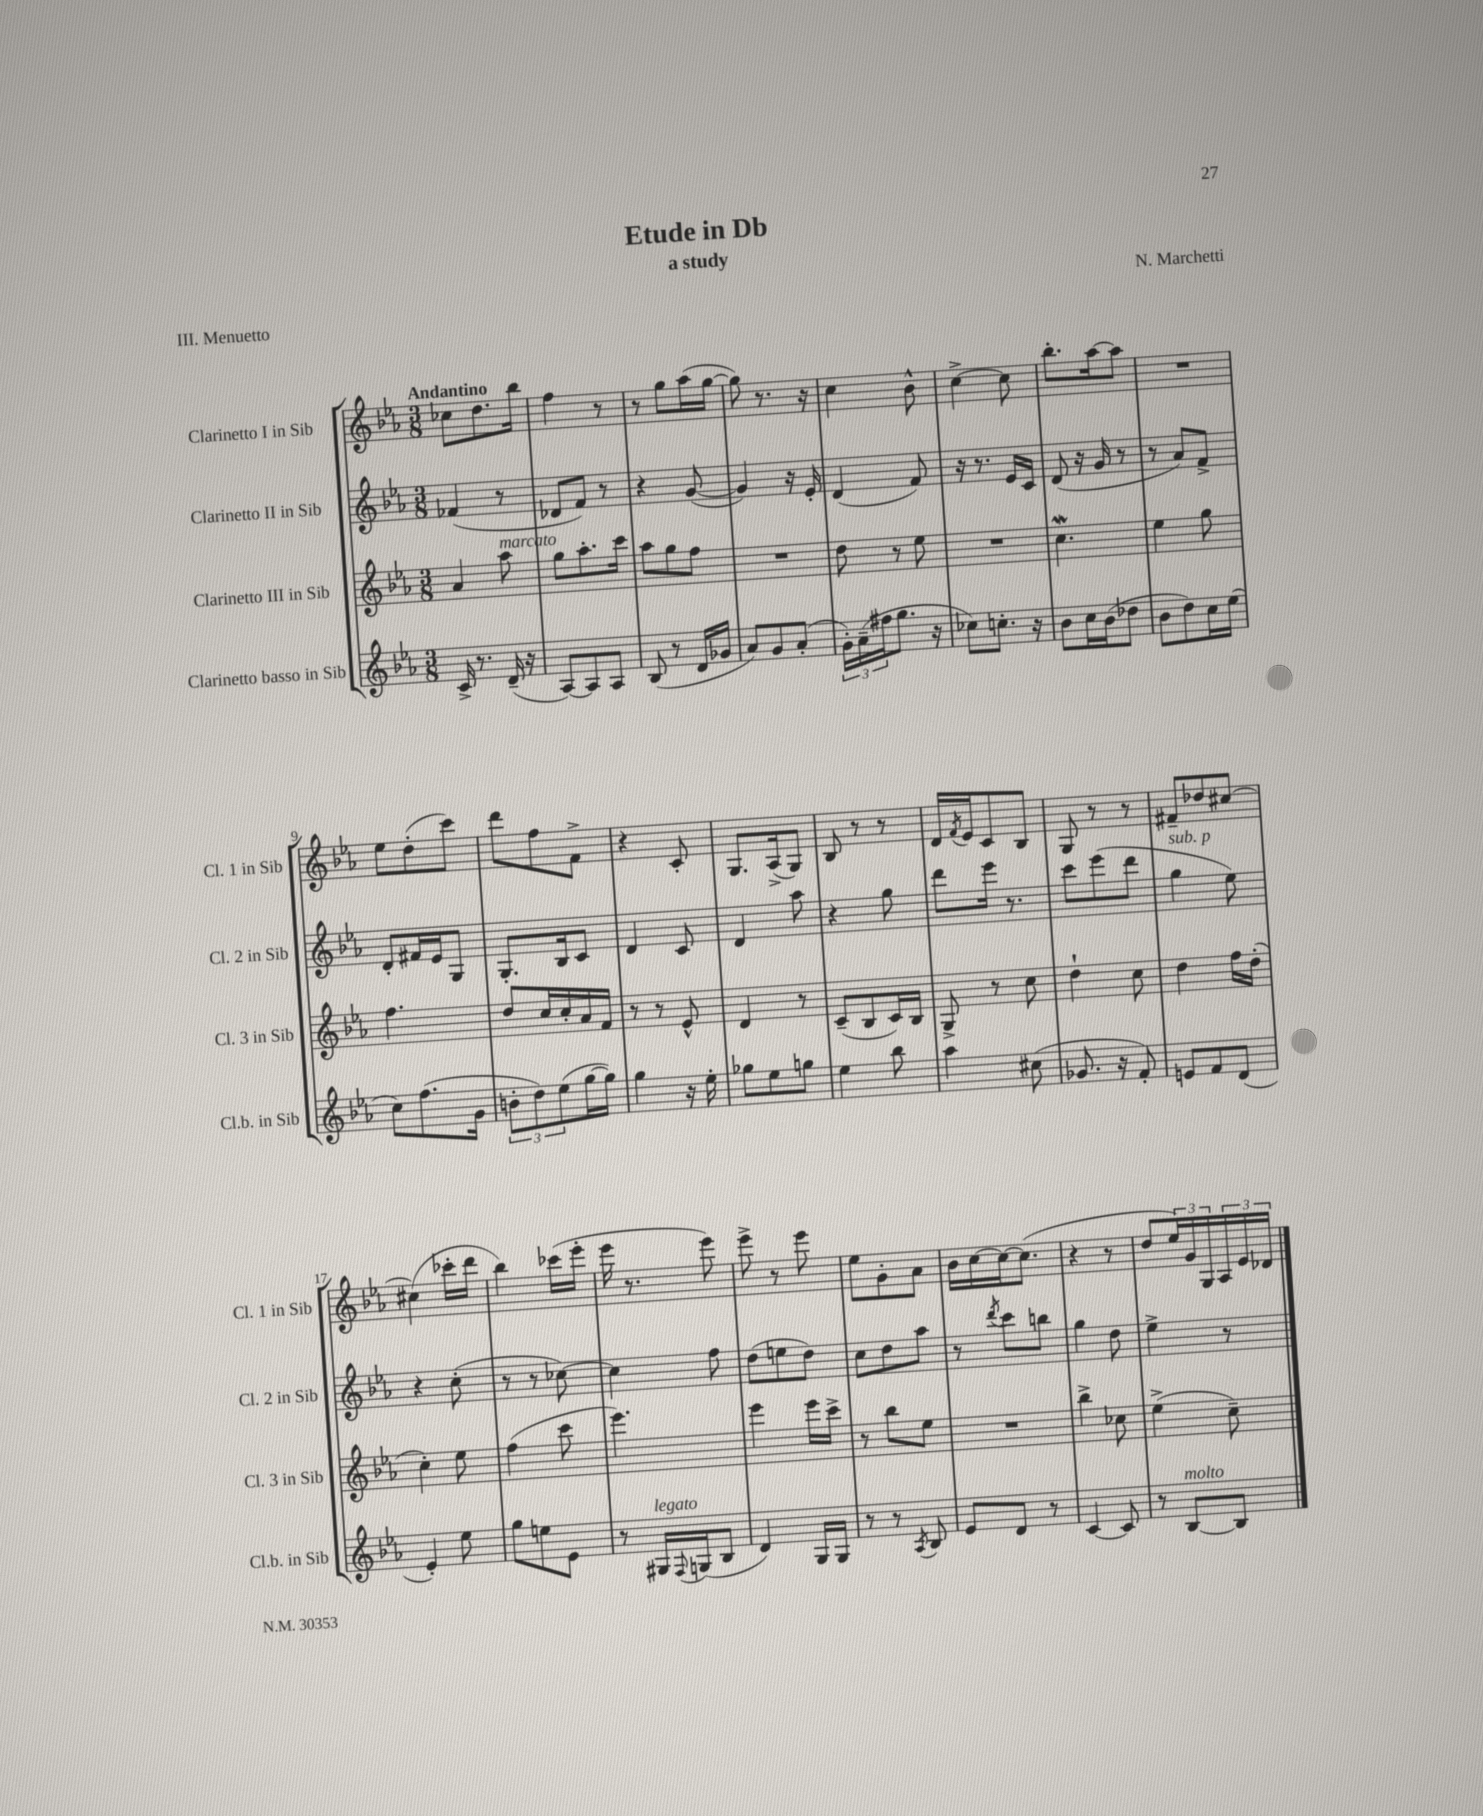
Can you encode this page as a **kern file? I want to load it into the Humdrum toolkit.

**kern	**kern	**kern	**kern
*staff4	*staff3	*staff2	*staff1
*clefG2	*clefG2	*clefG2	*clefG2
*k[b-e-a-]	*k[b-e-a-]	*k[b-e-a-]	*k[b-e-a-]
*M3/8	*M3/8	*M3/8	*M3/8
16c^/	4a-/	(4f-/	8cc-\L
8.r	.	.	.
.	.	.	8.dd\
(16d~/	8aa-\	8r	.
16r	.	.	16bb-\Jk
=	=	=	=
[8A-/L)	8gg\L	8d-/L	4ff\
8A-/]	8.aa-'\	8f/J)	.
8A-/J	.	8r	8r
.	16ccc\Jk	.	.
=	=	=	=
(8B-/	8aa-\L	4r	8r
8r	8gg\	.	8gg\L
16d/LL	8ff\J	([8g/	(16aa-\L
16g-/JJ	.	.	[16gg\JJ
=	=	=	=
8a-/L)	4.r	4g/])	8gg\])
8g/	.	.	8.r
(8a-'/J	.	16r	.
.	.	16e-'/	16r
=	=	=	=
24g'\LL)	8dd\	(4d/	4cc\
(24a-~\	.	.	.
24ff#\J	.	.	.
8.gg\J	8r	.	.
.	8ee-\	8f/)	8b-^^\
16r	.	.	.
=	=	=	=
8cc-\L)	4.r	16r	[4cc^\
.	.	8.r	.
8.cc'\J	.	.	.
.	.	16e-/LL	8cc\]
16r	.	16c/JJ	.
=	=	=	=
8b-\L	4.cc\	(8d/	8.bb-'\L
16cc\L	.	16r	.
(16b-\J	.	16g/	[16aa-\k
8dd-\J	.	8r	8aa-\]J
=	=	=	=
8b-\L	4ee-\	8r	4.r
8dd\)	.	8a-/L)	.
16cc\L	8gg\	8f^/J	.
(16ee-\JJ	.	.	.
=	=	=	=
8cc\L)	4.ff\	8d'/L	8ee-\L
(8.ff\	.	16f#/L	(8dd'\
.	.	16e-/J	.
.	.	8G/J	8ccc\J)
16g\Jk	.	.	.
=	=	=	=
12b'\L	8dd/L	8.G'/L	8ddd\L
12dd\)	.	.	.
.	16cc/L	.	8ff\
(12ee-\	.	.	.
.	16cc'/	16B-/k	.
[16gg\L	16a-/	8c/J	8f^\J
16gg\]JJ)	16f/JJ	.	.
=	=	=	=
4gg\	8r	4d/	4r
.	8r	.	.
16r	8e-^^/	8c/	8c'/
16ee-'\	.	.	.
=	=	=	=
8gg-\L	4d/	4d/	8.G/L
8ee-\	.	.	.
.	.	.	(16A-^/k
8gg\J	8r	8aa-\	8G/J)
=	=	=	=
4ee-\	(8c~/L	4r	8B-/
.	8B-/	.	8r
8bb-\	16c/L)	8gg\	8r
.	16B-/JJ	.	.
=	=	=	=
4aa-\	8G^/	8ddd\L	16d/LL
.	.	.	8qf/
.	.	.	16e-/J
.	8r	16eee-\Jk	8c/
.	.	8.r	.
(8cc#\	8cc\	.	8B-/J
=	=	=	=
8.g-/	4dd`\	8ccc\L	8G/
.	.	(8eee-\	8r
16r	.	.	.
8f'/)	8cc\	8ddd\J	8r
=	=	=	=
8e/L	4dd\	4gg\	8f#~/L
8f/	.	.	8dd-/
(8d/J	16ff\LL	8ee-\)	[8cc#/J
.	(16dd'\JJ	.	.
=	=	=	=
4e-'/)	4cc'\)	4r	(4cc#\]
8ee-\	8ee-\	(8cc'\	16ccc-'\LL
.	.	.	16ddd\JJ
=	=	=	=
8gg\L	(4ff\	8r	4bb-\)
8ee\	.	8r	.
8e-\J	8ccc\	[8cc-\)	(16ccc-\LL
.	.	.	16eee-'\JJ
=	=	=	=
8r	4.eee-\)	4cc-\]	16eee-\
.	.	.	8.r
16G#/LL	.	.	.
8qqF/	.	.	.
(16G/J	.	.	.
8B-/J	.	8ff\	8eee-\)
=	=	=	=
4d/)	4eee-\	(8dd\L	8eee-^\
.	.	8ee\	8r
16G/LL	16eee-\LL	8dd\J)	8eee-\
16G/JJ	16ccc^\JJ	.	.
=	=	=	=
8r	8r	8cc\L	8ee-\L
8r	8bb-\L	8dd\	8g'\
8qA-/	.	.	.
8B-/	8ee-\J	8aa-\J	8a-\J
=	=	=	=
8e-/L	4.r	8r	16b-\LL
.	.	.	[16cc\
.	.	8qddd/	.
8d/J	.	8ccc\L	16cc\_J
.	.	.	(8.cc\]J
8r	.	8bb\J	.
=	=	=	=
[4c/	4bb-^\	4gg\	4r
8c/]	8cc-\	8dd\	8r
=	=	=	=
8r	(4ee-^\	4ee-^\	8dd/L
[8B-/L	.	.	24ee-/L)
.	.	.	24g/
.	.	.	24G/
8B-/]J	8cc~\)	8r	24A-/
.	.	.	24e-/
.	.	.	24d-/JJ
==	==	==	==
*-	*-	*-	*-
